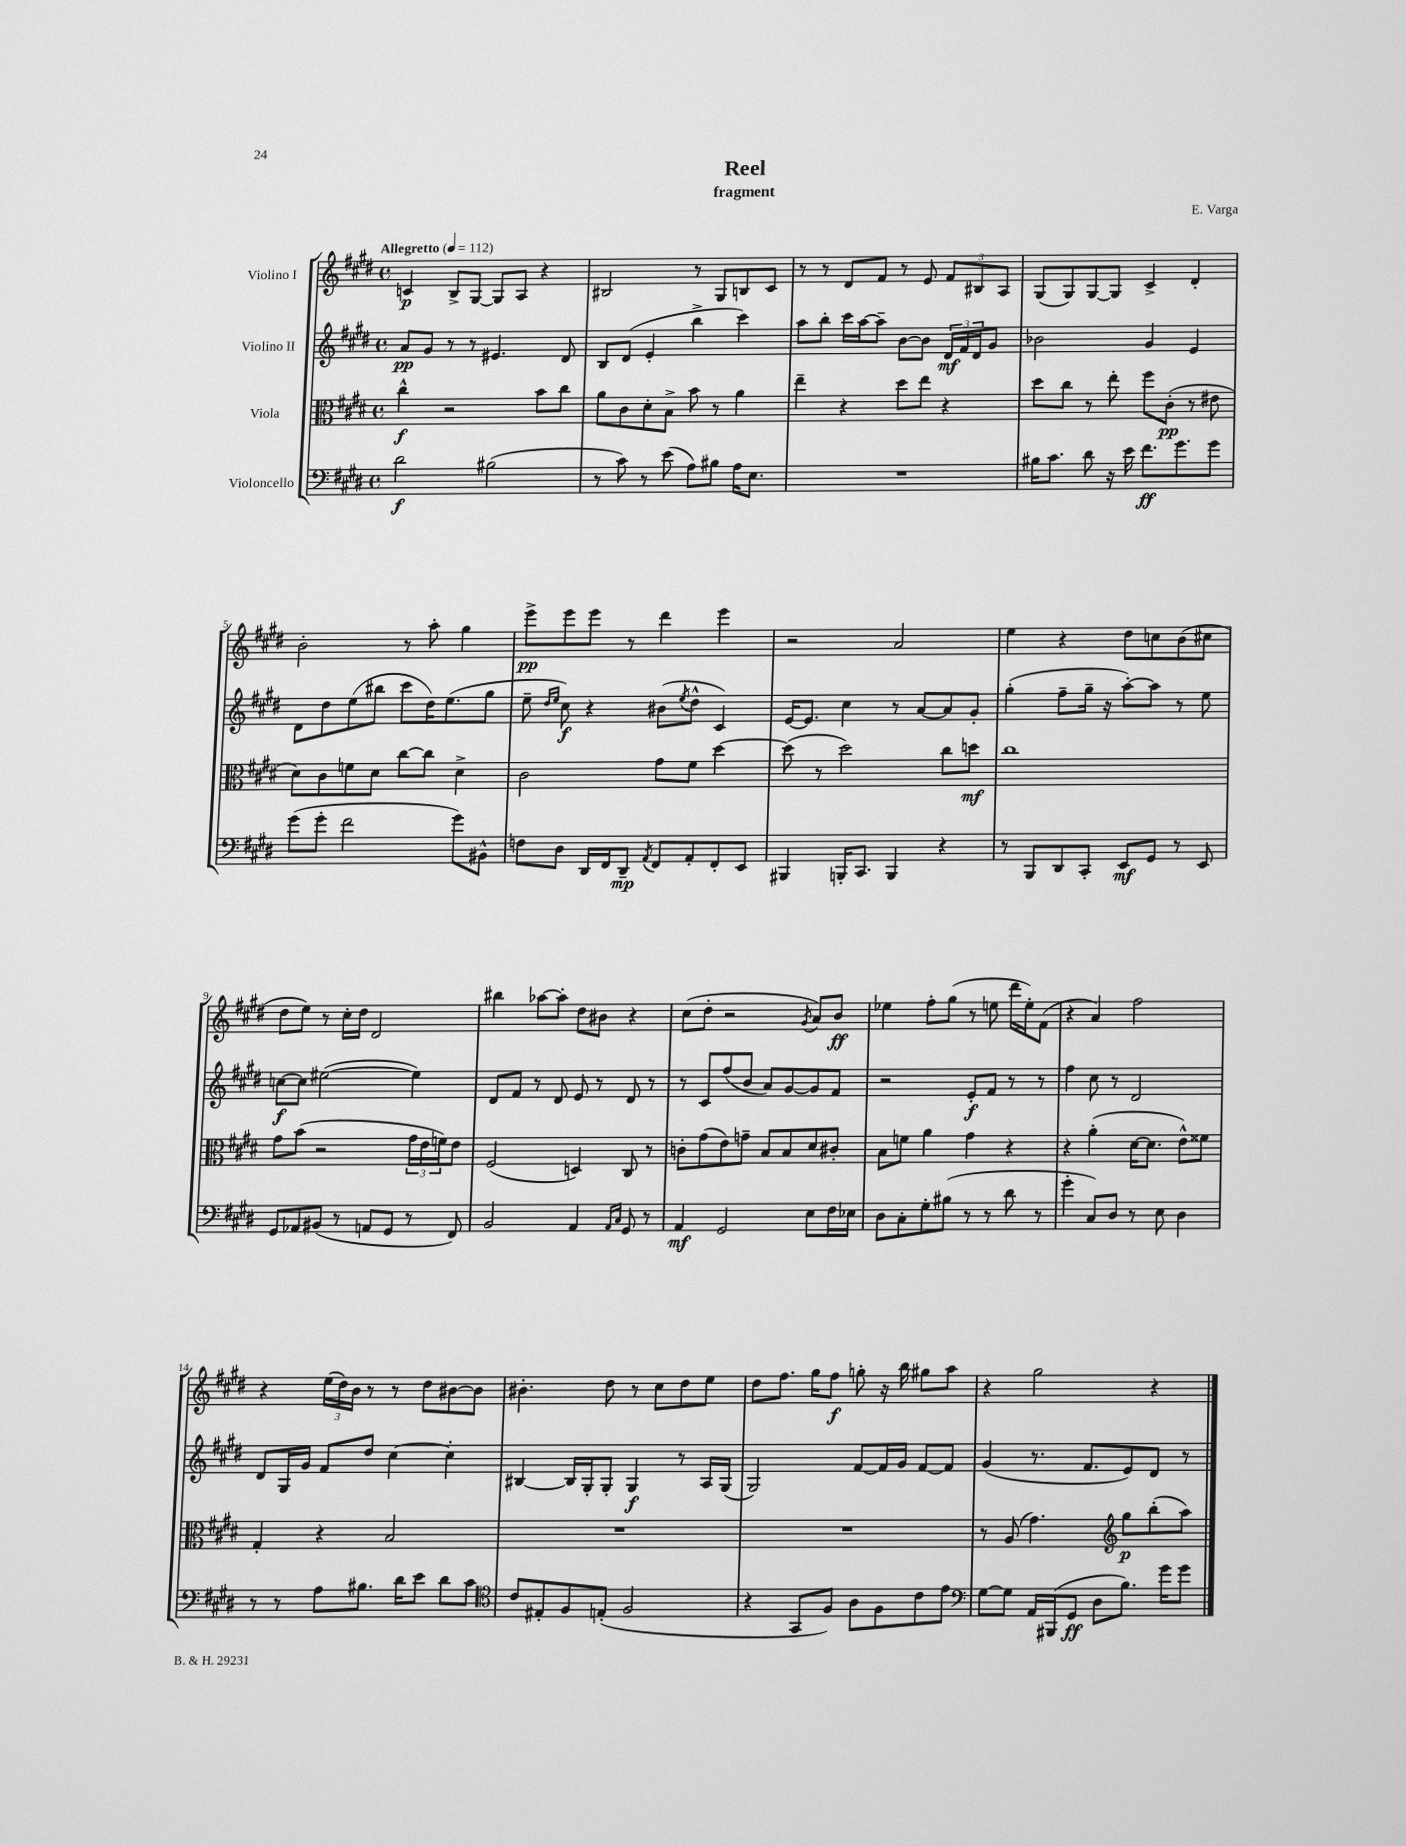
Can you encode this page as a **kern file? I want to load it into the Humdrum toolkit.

**kern	**kern	**kern	**kern
*staff4	*staff3	*staff2	*staff1
*clefF4	*clefC3	*clefG2	*clefG2
*k[f#c#g#d#]	*k[f#c#g#d#]	*k[f#c#g#d#]	*k[f#c#g#d#]
*M4/4	*M4/4	*M4/4	*M4/4
*met(c)	*met(c)	*met(c)	*met(c)
*MM112	*MM112	*MM112	*MM112
2d#	4cc#^^	8a	4c
.	.	8g#	.
.	2r	8r	8B^
.	.	8r	[8G#
(2B#	.	4.e#	8G#]
.	.	.	8A
.	8b	.	4r
.	8cc#	8d#	.
=	=	=	=
8r	8a	8B	2B#
8c#)	8c#	(8d#	.
8r	8d#'	4e'	.
(8e	8B^	.	.
8A)	8b	4bb^	8r
8B#	8r	.	8G#
16A	4a	4ccc#)	8B
8.E	.	.	.
.	.	.	8c#
=	=	=	=
1r	4ee~	8aa	8r
.	.	8bb'	8r
.	4r	16ccc#	8d#
.	.	[16aa	.
.	.	8aa~]	8f#
.	8dd#	[8b	8r
.	8ee	8b]	8e
.	4r	24d#	12f#
.	.	24f#	.
.	.	24d#	12B#
.	.	8g#	.
.	.	.	12A
=	=	=	=
16B#	8dd#	2b-	(8G#
8.c#	.	.	.
.	8cc#	.	8G#)
8d#	8r	.	[8G#
16r	8ee'	.	8G#]
16e	.	.	.
8.f#	8ff#	4g#	4c#^
.	(8c#'	.	.
8.g#	.	.	.
.	8r	4e	4d#'
8g#	8e#	.	.
=	=	=	=
(8g#	8d#)	8d#	2b'
8g#'	8c#	8dd#	.
2f#	8f	(8ee	.
.	8d#	8bb#	.
.	[8cc#	8ccc#	8r
.	8cc#]	16dd#)	8aa'
.	.	(8.ee	.
8g#)	4d#^	.	4gg#
8BB#^^	.	8gg#	.
=	=	=	=
8F	2c#	8ee~	8eee^
.	.	16qqdd#	.
.	.	16qqee	.
8D#	.	8cc#)	8eee
16DD#	.	4r	8eee
16FF#	.	.	.
8DD#~	.	.	8r
8qAA	.	.	.
8FF#	8g#	(8b#	4ddd#
.	.	8qee	.
8AA'	8f#	8dd#^^	.
8FF#'	[4dd#	4c#)	4eee
8EE	.	.	.
=	=	=	=
4BBB#	(8dd#]	[16e	2r
.	.	8.e]	.
.	8r	.	.
16BBB'	2dd#)	4cc#	.
8.CC#	.	.	.
4BBB	.	8r	2a
.	.	[8a	.
4r	8cc#	8a]	.
.	8dd	8g#'	.
=	=	=	=
8r	1cc#	(4gg#'	4ee
8BBB	.	.	.
8DD#	.	8ff#~	4r
8CC#'	.	16gg#~	.
.	.	16r	.
8EE	.	[8aa')	8dd#
8GG#	.	8aa]	8cc
8r	.	8r	(8b
8EE	.	8ee	8cc#
=	=	=	=
8GG#	8g#	[8cc	8dd#
8AA-	(8b	8cc]	8ee)
(8BB#	2r	([2ee#	8r
8r	.	.	16cc#'
.	.	.	16dd#
8AA	.	.	2d#
8GG#	.	.	.
8r	24g#	4ee#])	.
.	24e	.	.
.	24f)	.	.
8FF#)	8e	.	.
=	=	=	=
2BB	(2F#	8d#	4bb#
.	.	8f#	.
.	.	8r	[8aa-
.	.	8d#	8aa-']
4AA	4D)	8e	8dd#
.	.	8r	8b#
16qqAA	.	.	.
16qqC#	.	.	.
8GG#	8C#	8d#	4r
8r	8r	8r	.
=	=	=	=
4AA	8c'	8r	(8cc#
.	(8g#	8c#	8dd#'
2GG#	8e)	(8ff#	2r
.	8g~	8b	.
.	8B	8a)	.
.	8B	[8g#	.
.	.	.	8qg#
8E	8d#	8g#]	8a)
16F#	8c#'	8f#	8b
16E-	.	.	.
=	=	=	=
8D#	8B	2r	4ee-
8C#'	8f	.	.
8G#'	4a	.	8ff#'
(8B#	.	.	(8gg#
8r	4g#	8e'	8r
8r	.	8f#	8ee
8d#	4r	8r	16ddd#
.	.	.	16ee')
8r	.	8r	(8f#
=	=	=	=
4g#'	4r	4ff#	4r
8C#)	(4a'	8cc#	4a)
8D#	.	8r	.
8r	[16d#	2d#	2ff#
.	8.d#]	.	.
8E	.	.	.
4D#	8e^^)	.	.
.	8f##	.	.
=	=	=	=
8r	4G#'	8d#	4r
8r	.	16G#	.
.	.	16g#	.
8A	4r	8f#	(24ee
.	.	.	24dd#)
.	.	.	24b
8.B#	.	8dd#	8r
.	2B	[4cc#	8r
16d#	.	.	.
8e	.	.	8dd#
8d#	.	4cc#']	[8b#
8c#	.	.	8b#]
=	=	=	=
*clefC4	*	*	*
8c#	1r	[4B#	4.b#'
8E#'	.	.	.
8F#	.	16B#]	.
.	.	16G#'	.
(8E'	.	8G#'	8dd#
2F#	.	4G#	8r
.	.	.	8cc#
.	.	8r	8dd#
.	.	16A	8ee
.	.	(16G#	.
=	=	=	=
4r	1r	2G#)	8dd#
.	.	.	8.ff#
8GG#	.	.	.
.	.	.	16gg#
8F#)	.	.	8ff#
8A	.	[8f#	8gg'
8F#	.	16f#]	16r
.	.	16g#	16bb
8c#	.	[8f#	8gg#
8e	.	8f#]	8aa
=	=	=	=
*clefF4	*	*	*
[8G#	8r	(4g#	4r
8G#]	(8A	.	.
16AA	4.g#)	8.r	2gg#
(16BBB#	.	.	.
8GG#	.	.	.
.	.	8.f#	.
8D#	.	.	.
*	*clefG2	*	*
8.B)	8gg#	8e)	.
.	(8bb'	8d#	4r
16g#	.	.	.
8g#	8aa)	8r	.
==	==	==	==
*-	*-	*-	*-
